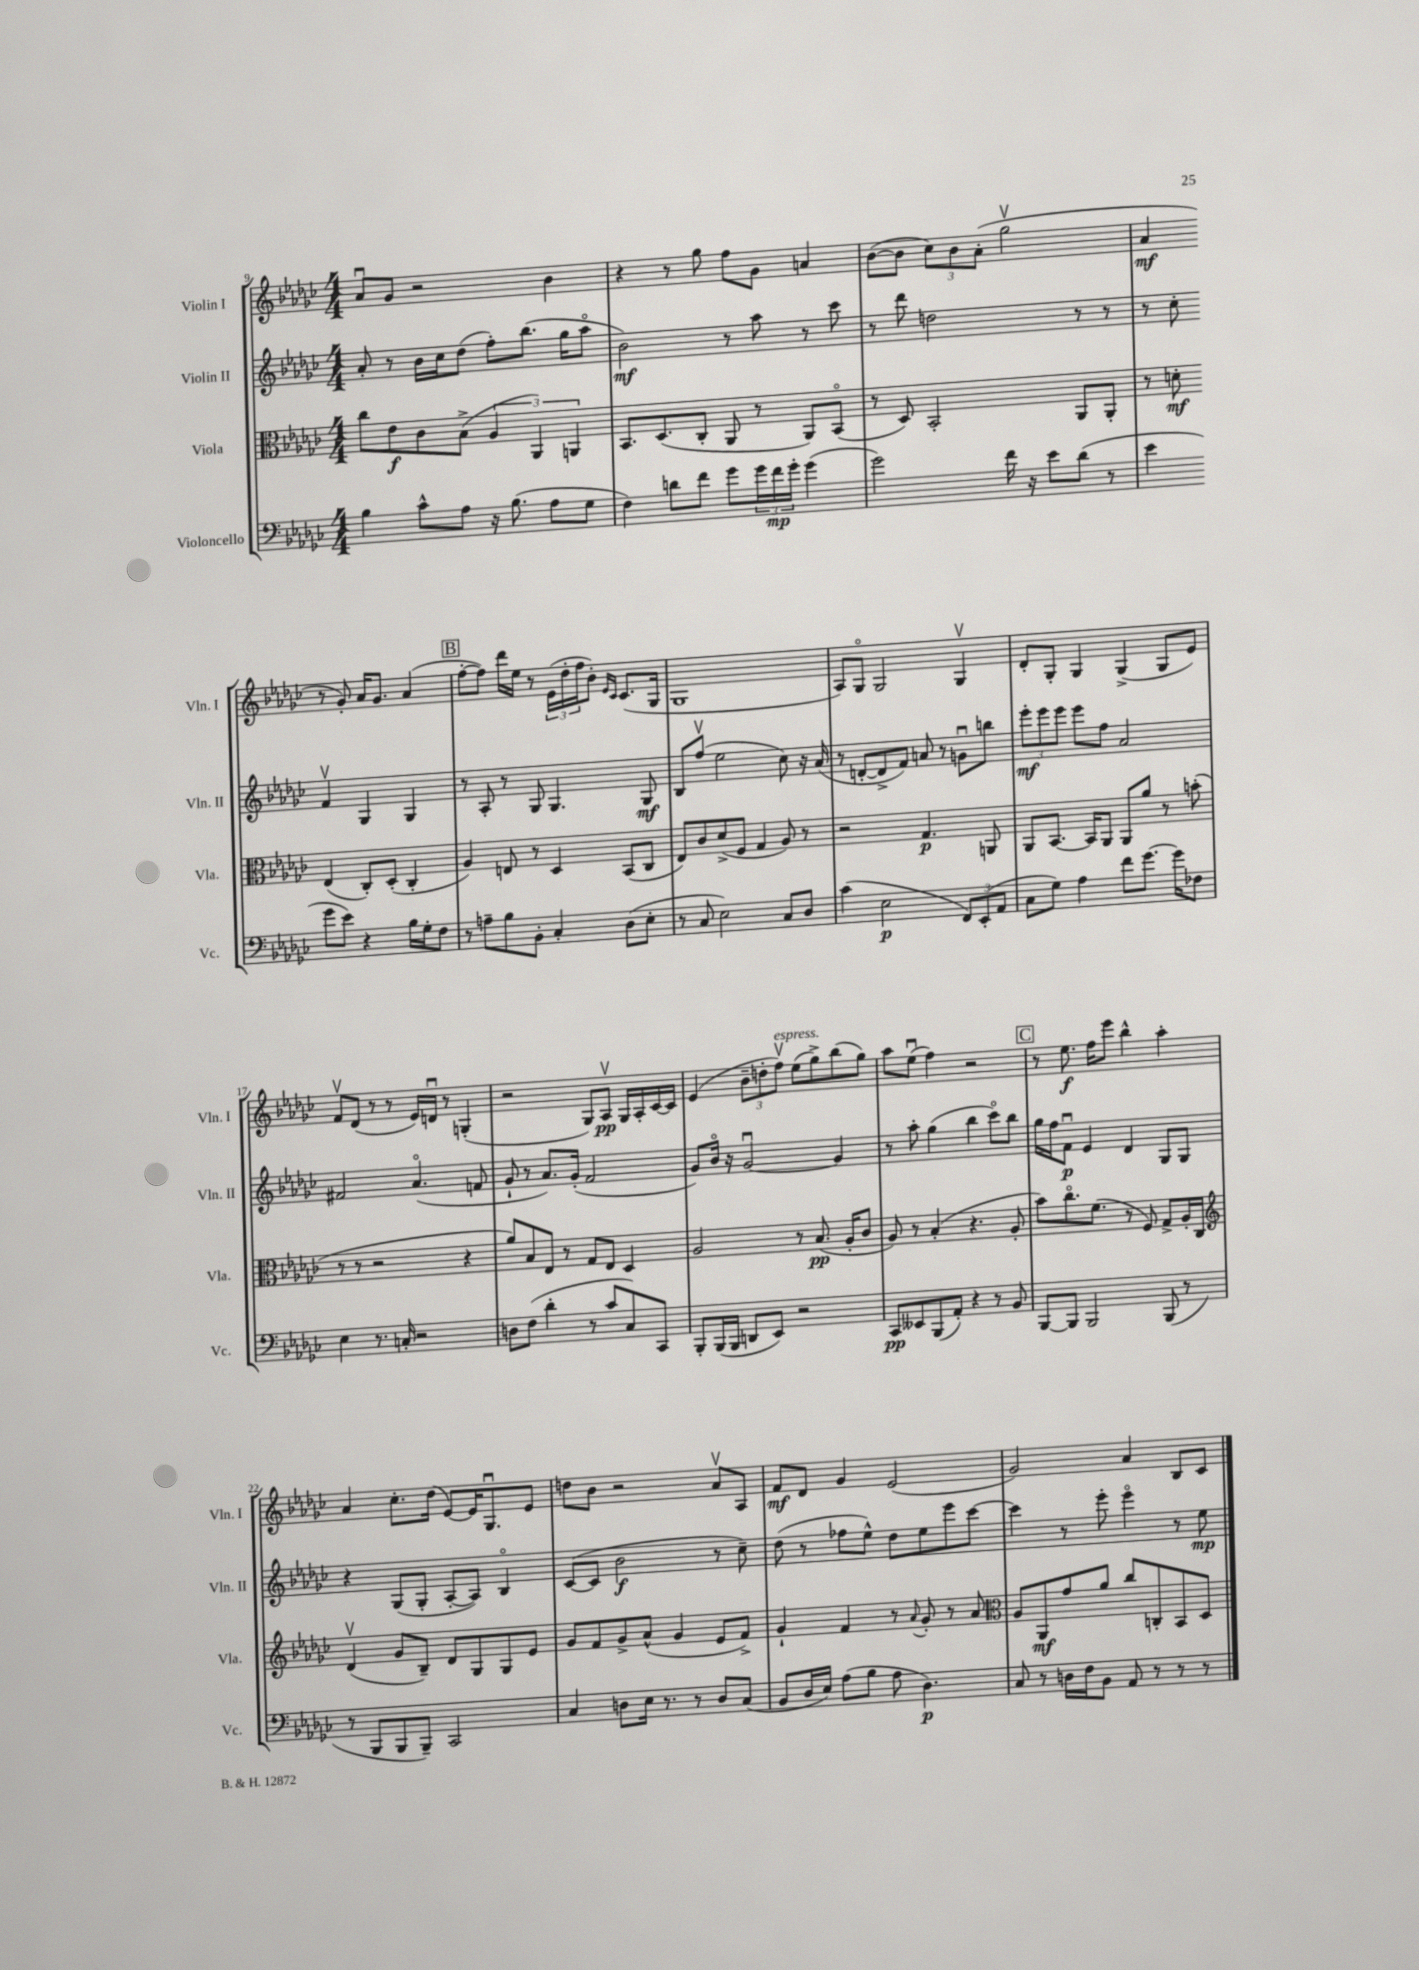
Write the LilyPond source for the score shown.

<<
\new StaffGroup <<
\new Staff = "s0" \with { instrumentName = "Violin I" shortInstrumentName = "Vln. I" } {
    \clef treble \key ges \major \numericTimeSignature \time 4/4
    aes'8\downbow ges'8 r2 bes'4 |
    r4 r8 ges''8 f''8 ges'8 a'4 |
    bes'8~( bes'8 \tuplet 3/2 { ces''8) bes'8 aes'8-.( } ges''2\upbow |
    aes'4\mf r8 ges'8-.) aes'16 ges'8. aes'4( |
    \mark \markup { \box "B" } f''8~-. f''8) des'''16 ees''16 r8 \tuplet 3/2 { ees'16( des''16-. f''16 } bes'8-.) \grace { ees'16 ces'16 } ces'8.( ges16 |
    ges1 |
    aes8) ges8\flageolet ges2 ges4\upbow |
    des'8-. ges8-. ges4 ges4->( ges8 ees'8) |
    f'8\upbow des'8( r8 r8 ees'16) d'16\downbow r8 g4-.( |
    r2 ges8) aes8\upbow\pp ges16 aes16-. ces'16~ ces'16 |
    ees'4( \tuplet 3/2 { bes'8-- d''8-. f''8\upbow^\markup { \italic "espress." }) } ees''8( ges''8->) bes''8( ges''8) |
    aes''8 ees''8\downbow( f''4) r2 |
    \mark \markup { \box "C" } r8 ees''8.\f f''16 ees'''8 bes''4-^ aes''4-. |
    aes'4 ces''8.-. des''16( ees'8~) ees'16 ges8.\downbow ees'8 |
    d''8 bes'8 r2 aes'8\upbow aes8 |
    f'8\mf des'8 ges'4 ees'2( |
    ges'2) aes'4 bes8 ces'8 \bar "|." |
}
\new Staff = "s1" \with { instrumentName = "Violin II" shortInstrumentName = "Vln. II" } {
    \clef treble \key ges \major \numericTimeSignature \time 4/4
    aes'8-. r8 bes'16 ces''16 des''8( f''8-.) bes''8.( ges''16 aes''8\flageolet |
    bes'2\mf) r8 aes''8 r8 ces'''8 |
    r8 des'''8 d''2 r8 r8 |
    r8 ces''8-. f'4\upbow ges4 ges4 |
    \mark \markup { \box "B" } r8 aes8-. r8 ges8 ges4. ges8\mf |
    bes8 f''8\upbow( ees''2 ces''8) r16 aes'16( |
    r8 d'8~-. d'8-> f'8) a'8 r8 g'8\downbow b''8 |
    \tuplet 3/2 { ees'''8-.\mf ees'''8 ees'''8 } ees'''8 f''8 aes'2 |
    fis'2 aes'4.\flageolet( f'8 |
    ges'8-! r8 aes'8.) ges'16-.( f'2 |
    ges'8) bes'16\flageolet r16 ges'2~\downbow ges'4 |
    r8 aes''8-. ges''4( bes''4 ces'''8\flageolet) bes''8 |
    \mark \markup { \box "C" } ges''16 f''16 f'8\downbow\p ees'4 des'4 ges8 ges8 |
    r4 ges8( ges8-. aes8~-. aes8) bes4\flageolet |
    ces'8~( ces'8 bes'2\f r8 ces''8--) |
    des''8( r8 fes''8 ees''8-^) des''8 ees''8 ees'''8 ces'''8~ |
    ces'''4 r8 ees'''8-. ees'''4\flageolet r8 ees''8\mp \bar "|." |
}
\new Staff = "s2" \with { instrumentName = "Viola" shortInstrumentName = "Vla." } {
    \clef alto \key ges \major \numericTimeSignature \time 4/4
    ces''8 ees'8\f ces'8 bes8->( \tuplet 3/2 { aes4 aes,4) a,4 } |
    bes,8. des8.( ces8-. aes,8 r8 aes,8) bes,8\flageolet( |
    r8 des8) bes,2-. aes,8 aes,8-. |
    r8 d'8-.\mf ees4( ces8-.) des8-.( ces4-. |
    \mark \markup { \box "B" } aes4) e8 r8 des4 bes,8( ces8 |
    ees8) ces'8 des'8->( f8 ges4 aes8) r8 |
    r2 ges4.\p a,8 |
    aes,8 bes,8.~ bes,16 aes,8 aes,8 aes'8 r8 b'8-.( |
    r8 r8 r2 r4 |
    aes'8) bes8 ees8 r8 ges8 ees8 des4 |
    aes2 r8 bes8.\pp( aes16-. ces'8 |
    aes8) r8 bes4-.( r4. aes8-. |
    \mark \markup { \box "C" } bes'8) ces''8.\flageolet f'8.( r8 f8) ges8-> aes16-. ces16 |
    \clef treble des'4\upbow( ges'8 bes8--) des'8 ges8 ges8 ees'8 |
    ges'8 f'8 ges'8-> aes'8-^( ges'4 ees'8 f'8->) |
    ges'4-! f'4 r8 \appoggiatura { aes'8 } ges'8-. r8 aes'8 |
    \clef alto aes8 aes,8\mf ges'8 aes'8 ces''8 c8-. bes,8 des8 \bar "|." |
}
\new Staff = "s3" \with { instrumentName = "Violoncello" shortInstrumentName = "Vc." } {
    \clef bass \key ges \major \numericTimeSignature \time 4/4
    bes4 ces'8-^ aes8 r16 bes8.( aes8 ges8 |
    f4) d'8 f'8 ges'8 \tuplet 3/2 { ges'16 f'16\mp ges'16-. } ges'4( |
    ges'2) f'16 r16 ees'8 des'8( r8 |
    ees'4 ges'8 ees'8) r4 bes16 ges16-. f8 |
    \mark \markup { \box "B" } r8 a8-- bes8 bes,8-. ces4-. des8( ees8-. |
    r8 ces8 ees2) ces8 des8 |
    ces'4( ees2\p \tuplet 3/2 { f,8) ees,8-.( aes,8 } |
    ces8 ges8) aes4 f'8 ges'8.~ ges'16 fes8 |
    ees4 r8. c16-. r2 |
    d8 f8( des'4-. r8 ces'8 ces8) ces,8 |
    bes,,8-. bes,,16( bes,,16 d,8 ees,8) r2 |
    ces,8\pp eeses,8 bes,,8( aes,8-.) r4 r8 bes,8 |
    \mark \markup { \box "C" } bes,,8~ bes,,8 bes,,2 bes,,8( r8 |
    r8 bes,,8 bes,,8 bes,,8--) ces,2 |
    ces4 d8 ees16 r8. r8 d8 ces8( |
    bes,8 des16 ees16) aes8( bes8 aes8 des4.\p) |
    ces8 r8 d16 f16 bes,8 aes,8 r8 r8 r8 \bar "|." |
}
>>
>>
\layout { \context { \Score currentBarNumber = #9 } }
